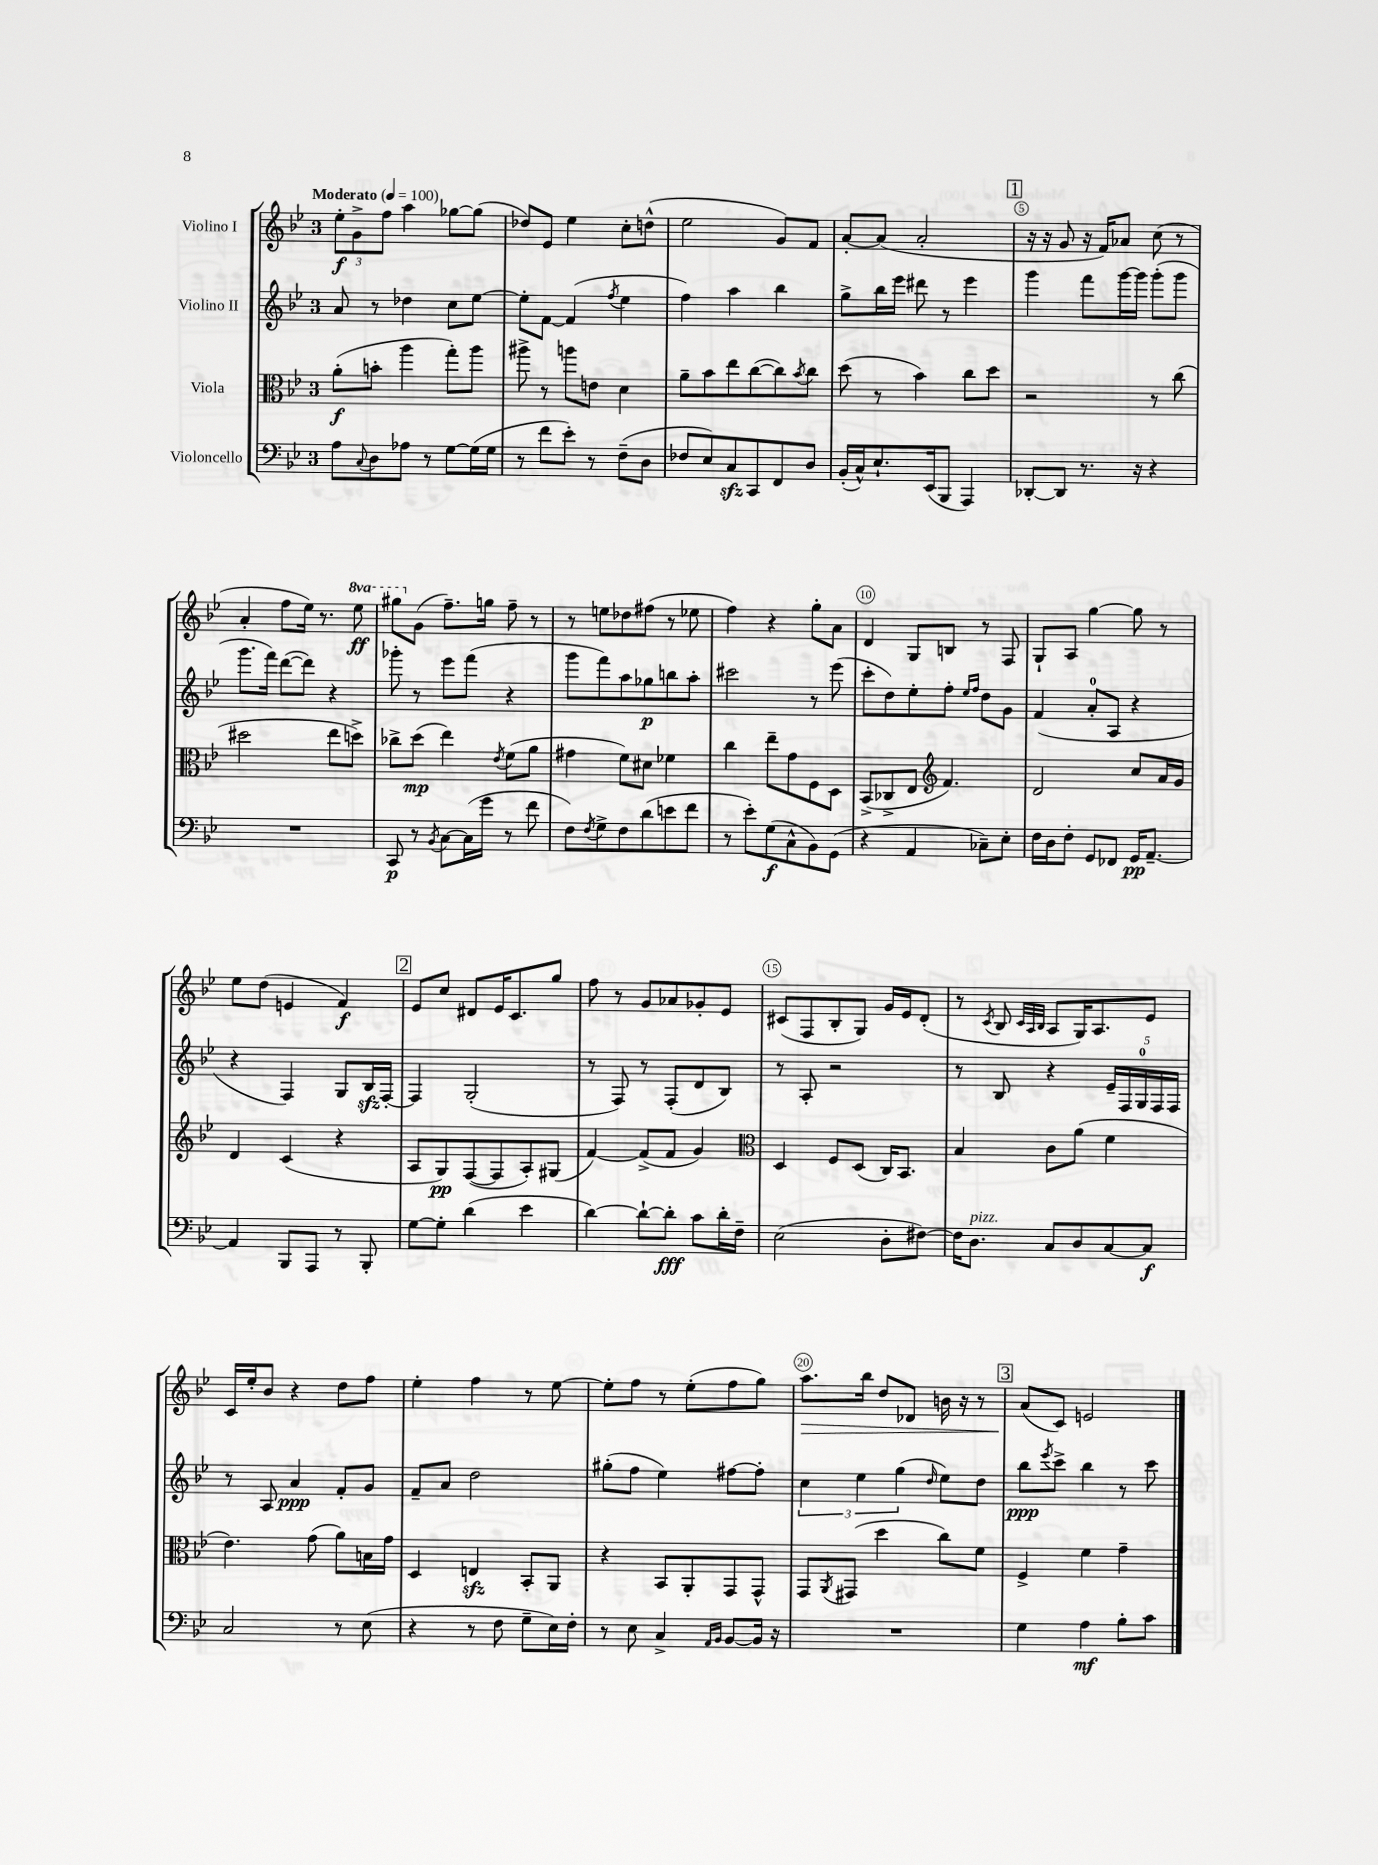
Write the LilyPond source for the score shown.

<<
\new StaffGroup <<
\new Staff = "s0" \with { instrumentName = "Violino I" } {
    \clef treble \key bes \major \once \override Staff.TimeSignature.style = #'single-digit \time 3/4 \set Staff.ottavationMarkups = #ottavation-simple-ordinals \tempo "Moderato" 4 = 100
    \tuplet 3/2 { ees''8-.\f g'8-> f''8 } a''4 ges''8~ ges''8( |
    des''8) ees'8 ees''4 c''8-. d''8-^( |
    ees''2 g'8) f'8 |
    a'8~-. a'8( a'2-. |
    \mark \markup { \box "1" } r16 r16 g'8 r16 f'16) aes'8 c''8( r8 |
    a'4-. f''8 ees''16) r8. \ottava #1 ees'''8\ff |
    gis'''8 \ottava #0 g'8( f''8.--) g''!16 f''8-- r8 |
    r8 e''8 des''8 fis''8( r8 ees''8 |
    f''4) r4 g''8-. a'8 |
    d'4 g8 b8 r8 f8 |
    g8-! a8 g''4~ g''8 r8 |
    ees''8 d''8( e'4 f'4\f) |
    \mark \markup { \box "2" } ees'8 c''8 dis'8 ees'16 c'8. g''8 |
    f''8 r8 g'8 aes'8 ges'8-. ees'8 |
    cis'8( f8 bes8-. g8) g'16 ees'16 d'8-.( |
    r8 \acciaccatura { c'8 } bes8 \grace { c'32 a32 bes32 } a8 g16) a8. ees'8 |
    c'16 ees''16-. bes'8 r4 d''8 f''8 |
    ees''4-. f''4 r8 ees''8~ |
    ees''8-. f''8 r8 ees''8-.( f''8 g''8) |
    a''8.\> bes''16 d''8 des'8 b'16 r16 r8 |
    \mark \markup { \box "3" } a'8\!( c'8) e'2 \bar "|." |
}
\new Staff = "s1" \with { instrumentName = "Violino II" } {
    \clef treble \key bes \major \once \override Staff.TimeSignature.style = #'single-digit \time 3/4
    a'8 r8 des''4 c''8 ees''8~ |
    ees''8-. f'8~ f'4( \acciaccatura { f''8 } ees''4 |
    f''4) a''4 bes''4 |
    g''8-> bes''16 ees'''16 dis'''8 r8 ees'''4 |
    \mark \markup { \box "1" } g'''4 f'''8 g'''16~ g'''16 g'''8-.( g'''8 |
    g'''8. f'''16) d'''8~( d'''8) r4 |
    ges'''8-. r8 ees'''8 f'''8( r4 |
    g'''8 f'''8) a''8 ges''8\p b''8 a''8-. |
    cis'''2 r8 ees'''8( |
    c'''8-. d''8) ees''8-. f''8-. \grace { ees''16 f''16 } d''8 g'8 |
    f'4( a'8-0-. a8 r4 |
    r4 f4) g8 bes16\sfz f16~-. |
    \mark \markup { \box "2" } f4 g2-.( |
    r8 f8) r8 f8-.( d'8 bes8) |
    r8 a8-. r2 |
    r8 bes8 r4 \tuplet 5/4 { ees'16-- f16 g16-0 f16 f16 } |
    r8 a8 a'4\ppp f'8-. g'8 |
    f'8-- a'8 d''2 |
    gis''8-.( f''8 ees''4) fis''8~ fis''8-. |
    \tuplet 3/2 { c''4 ees''4 g''4( } \grace { d''16 } ees''8) d''8 |
    \mark \markup { \box "3" } bes''8\ppp \acciaccatura { ees'''8 } c'''8-> bes''4 r8 c'''8 \bar "|." |
}
\new Staff = "s2" \with { instrumentName = "Viola" } {
    \clef alto \key bes \major \once \override Staff.TimeSignature.style = #'single-digit \time 3/4
    a'8-.\f( b'8-. a''4 g''8-.) a''8 |
    ais''8-> r8 a''8 e'8 d'4 |
    a'8-- bes'8 ees''8 c''8~( c''8) \acciaccatura { bes'8 } c''8 |
    d''8( r8 bes'4) c''8 d''8 |
    \mark \markup { \box "1" } r2 r8 c''8( |
    dis''2 ees''8 d''8->) |
    ces''8-> d''8\mp( ees''4) \acciaccatura { ees'8 } f'8( a'8 |
    gis'4 f'8) dis'8 fes'4 |
    c''4 ees''8-- g'8 f8 d8 |
    bes,8->( ces8-> ees8 \clef treble f'4.) |
    d'2 c''8 a'16 g'16 |
    d'4 c'4( r4 |
    \mark \markup { \box "2" } a8 g8\pp) f8~( f8 a8-.) gis8( |
    f'4~) f'8->( f'8 g'4) |
    \clef alto d4 f8 d8( c16) bes,8. |
    bes4 c'8 a'8( f'4 |
    ees'4.) g'8( a'8) b16 g'16 |
    d4 e4\sfz bes,8-. a,8 |
    r4 bes,8 a,8-. g,8 g,8-^ |
    g,8 \acciaccatura { a,8 } gis,8( d''4 c''8) f'8 |
    \mark \markup { \box "3" } f4-> f'4 g'4-- \bar "|." |
}
\new Staff = "s3" \with { instrumentName = "Violoncello" } {
    \clef bass \key bes \major \once \override Staff.TimeSignature.style = #'single-digit \time 3/4
    a8 \appoggiatura { c8 } d8 aes8 r8 g8~ g16( g16 |
    r8 f'8 ees'8-.) r8 f8--( d8 |
    fes8 ees8) c8\sfz c,8 f,8 d8 |
    bes,16-.( c16-^) ees8.-! ees,16( bes,,8 a,,4) |
    \mark \markup { \box "1" } des,8~-. des,8 r8. r16 r4 |
    R2. |
    c,8\p r8 \acciaccatura { bes,8 } c8~ c16( g'16 r8 f'8 |
    f8) \acciaccatura { f8 } g8-> f8 d'8( e'8 f'8 |
    r8 ees'8-.) g8\f( c8-^ bes,8) g,8( |
    r4 a,4 ces8--) ees8-. |
    f16 d16 f8-. g,8 fes,8 g,16\pp a,8.~-- |
    a,4 bes,,8 a,,8 r8 bes,,8-. |
    \mark \markup { \box "2" } g8~ g8-. d'4( ees'4 |
    d'4~) d'8~-! d'8-.\fff c'8 d'16-. f16-- |
    ees2( d8-. fis8~) |
    fis16 d8.^\markup { \italic "pizz." } c8 d8 c8~ c8\f |
    c2 r8 ees8( |
    r4 r8 f8 g8-- ees16) f16-. |
    r8 ees8 c4-> \grace { a,16 bes,16 } bes,8~ bes,16 r16 |
    R2. |
    \mark \markup { \box "3" } g4 a4\mf bes8-. c'8 \bar "|." |
}
>>
>>
\layout { \context { \Score \override BarNumber.break-visibility = ##(#f #t #t) barNumberVisibility = #(every-nth-bar-number-visible 5) \override BarNumber.stencil = #(make-stencil-circler 0.1 0.3 ly:text-interface::print) } }
